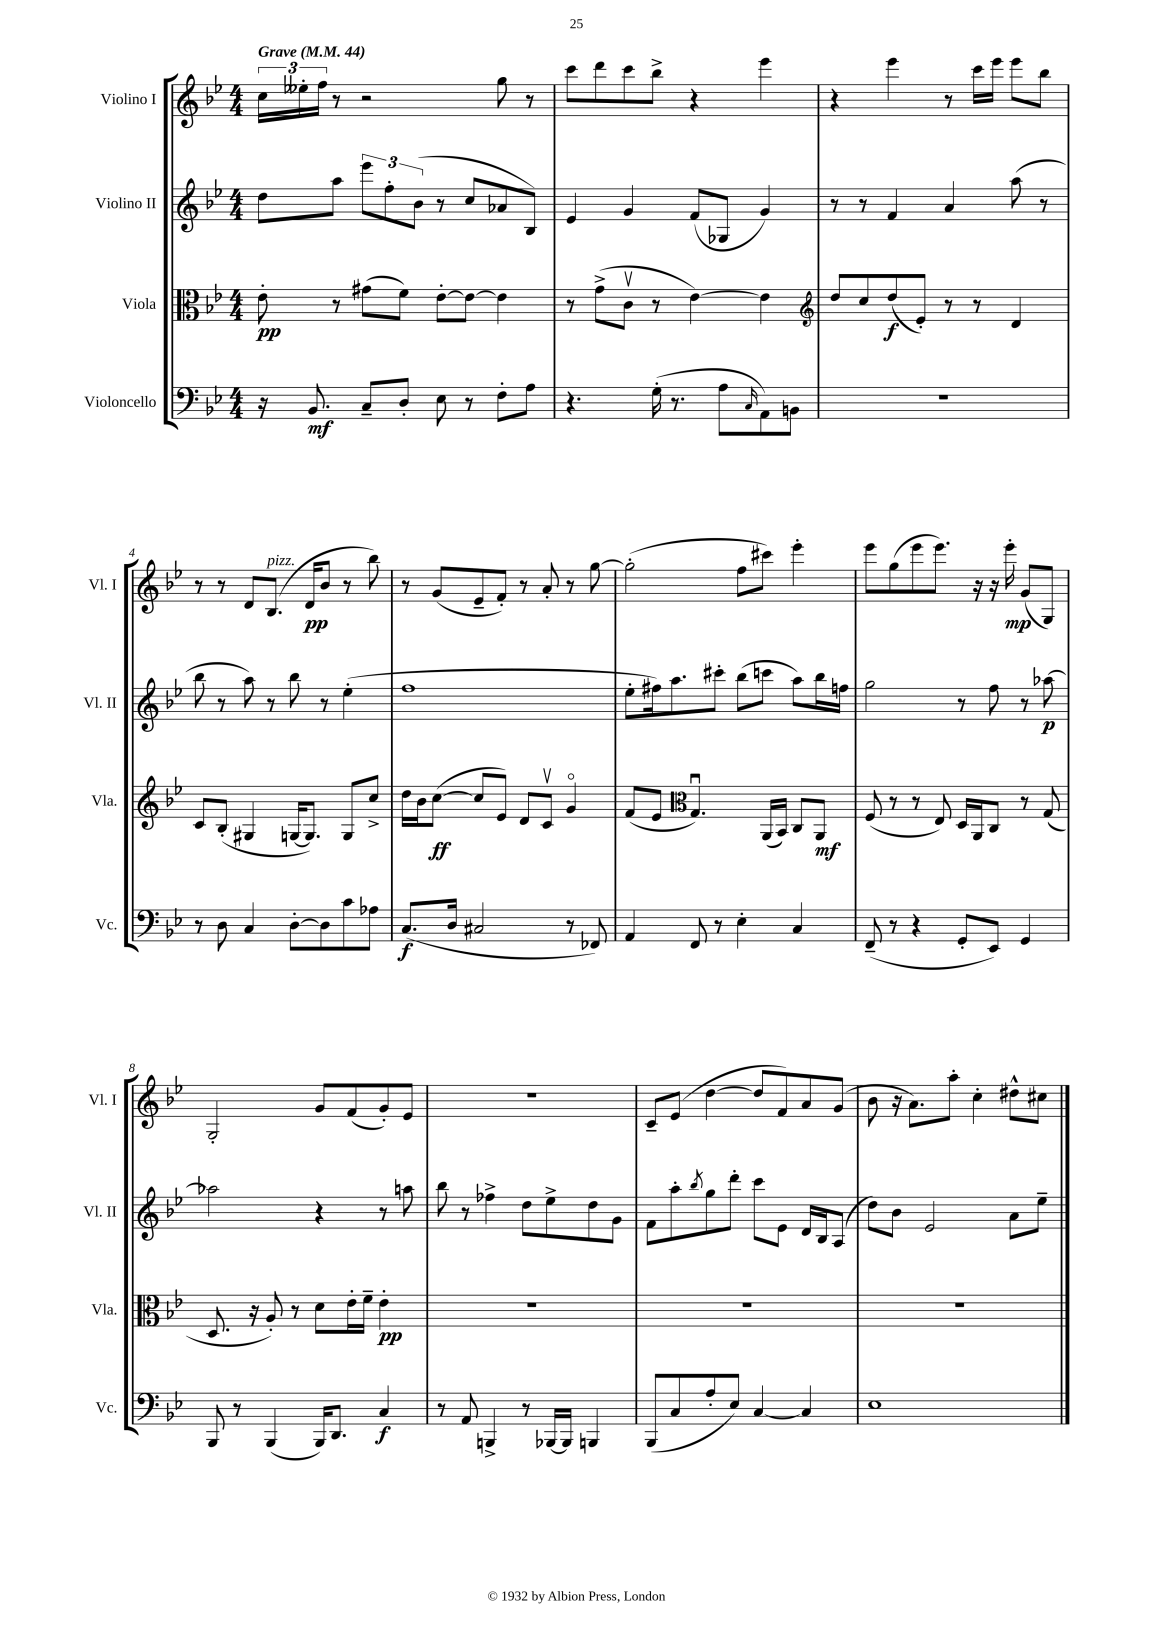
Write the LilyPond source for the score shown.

<<
\new StaffGroup <<
\new Staff = "s0" \with { instrumentName = "Violino I" shortInstrumentName = "Vl. I" } {
    \clef treble \key bes \major \numericTimeSignature \time 4/4 \tempo "Grave" 4 = 44
    \tuplet 3/2 { c''16 eeses''16-. f''16 } r8 r2 g''8 r8 |
    c'''8 d'''8 c'''8 bes''8-> r4 ees'''4 |
    r4 ees'''4 r8 c'''16 ees'''16 ees'''8 bes''8 |
    r8 r8 d'8 bes8.^\markup { \italic "pizz." }( d'16\pp bes'8 r8 bes''8) |
    r8 g'8( ees'8-- f'8-.) r8 a'8-. r8 g''8~ |
    g''2-.( f''8 cis'''8) ees'''4-. |
    ees'''8 g''8( ees'''8 ees'''8.) r16 r16 ees'''16-.\mp g'8( g8) |
    g2-. g'8 f'8( g'8-.) ees'8 |
    r1 |
    c'8-- ees'8( d''4~ d''8 f'8) a'8 g'8( |
    bes'8 r16 a'8.) a''8-. c''4-. dis''8-^ cis''8 \bar "|." |
}
\new Staff = "s1" \with { instrumentName = "Violino II" shortInstrumentName = "Vl. II" } {
    \clef treble \key bes \major \numericTimeSignature \time 4/4
    d''8 a''8 \tuplet 3/2 { ees'''8 f''8-. bes'8( } r8 c''8 aes'8 bes8) |
    ees'4 g'4 f'8( ges8 g'4) |
    r8 r8 f'4 a'4 a''8( r8 |
    bes''8 r8 a''8) r8 bes''8 r8 ees''4-.( |
    f''1 |
    ees''8-. fis''16) a''8. cis'''8-. bes''8( c'''8 a''8) bes''16 f''16 |
    g''2 r8 f''8 r8 aes''8~\p |
    aes''2 r4 r8 a''8 |
    bes''8 r8 fes''4-> d''8 ees''8-> d''8 g'8 |
    f'8 a''8-. \acciaccatura { bes''8 } g''8 d'''8-. c'''8 ees'8 d'16 bes16 a8( |
    d''8) bes'8 ees'2 a'8 ees''8-- \bar "|." |
}
\new Staff = "s2" \with { instrumentName = "Viola" shortInstrumentName = "Vla." } {
    \clef alto \key bes \major \numericTimeSignature \time 4/4
    ees'8-.\pp r8 gis'8( f'8) ees'8~-. ees'8~ ees'4 |
    r8 g'8->( c'8\upbow r8 ees'4~) ees'4 |
    \clef treble d''8 c''8 d''8\f( ees'8-.) r8 r8 d'4 |
    c'8 bes8-.( gis4 g16~ g8.) g8 c''8-> |
    d''16 bes'16 c''8~\ff( c''8 ees'8) d'8 c'8\upbow g'4\flageolet |
    f'8( ees'8 \clef alto g4.\downbow) a,16( bes,16) c8 a,8\mf |
    f8( r8 r8 ees8) d16 a,16 c8 r8 g8( |
    d8. r16 a8-.) r8 d'8 ees'16-. f'16-- ees'4-.\pp |
    R1 |
    R1 |
    R1 \bar "|." |
}
\new Staff = "s3" \with { instrumentName = "Violoncello" shortInstrumentName = "Vc." } {
    \clef bass \key bes \major \numericTimeSignature \time 4/4
    r16 bes,8.\mf c8-- d8-. ees8 r8 f8-. a8 |
    r4. g16-.( r8. a8 \grace { c16 } a,8) b,8 |
    r1 |
    r8 d8 c4 d8~-. d8 c'8 aes8 |
    c8.\f( d16 cis2 r8 fes,8) |
    a,4 f,8 r8 ees4-. c4 |
    f,8--( r8 r4 g,8-. ees,8) g,4 |
    bes,,8 r8 bes,,4( bes,,16) d,8. c4\f |
    r8 a,8 b,,4-> r8 bes,,16~ bes,,16 b,,4 |
    bes,,8( c8 a8-. ees8) c4~ c4 |
    ees1 \bar "|." |
}
>>
>>
